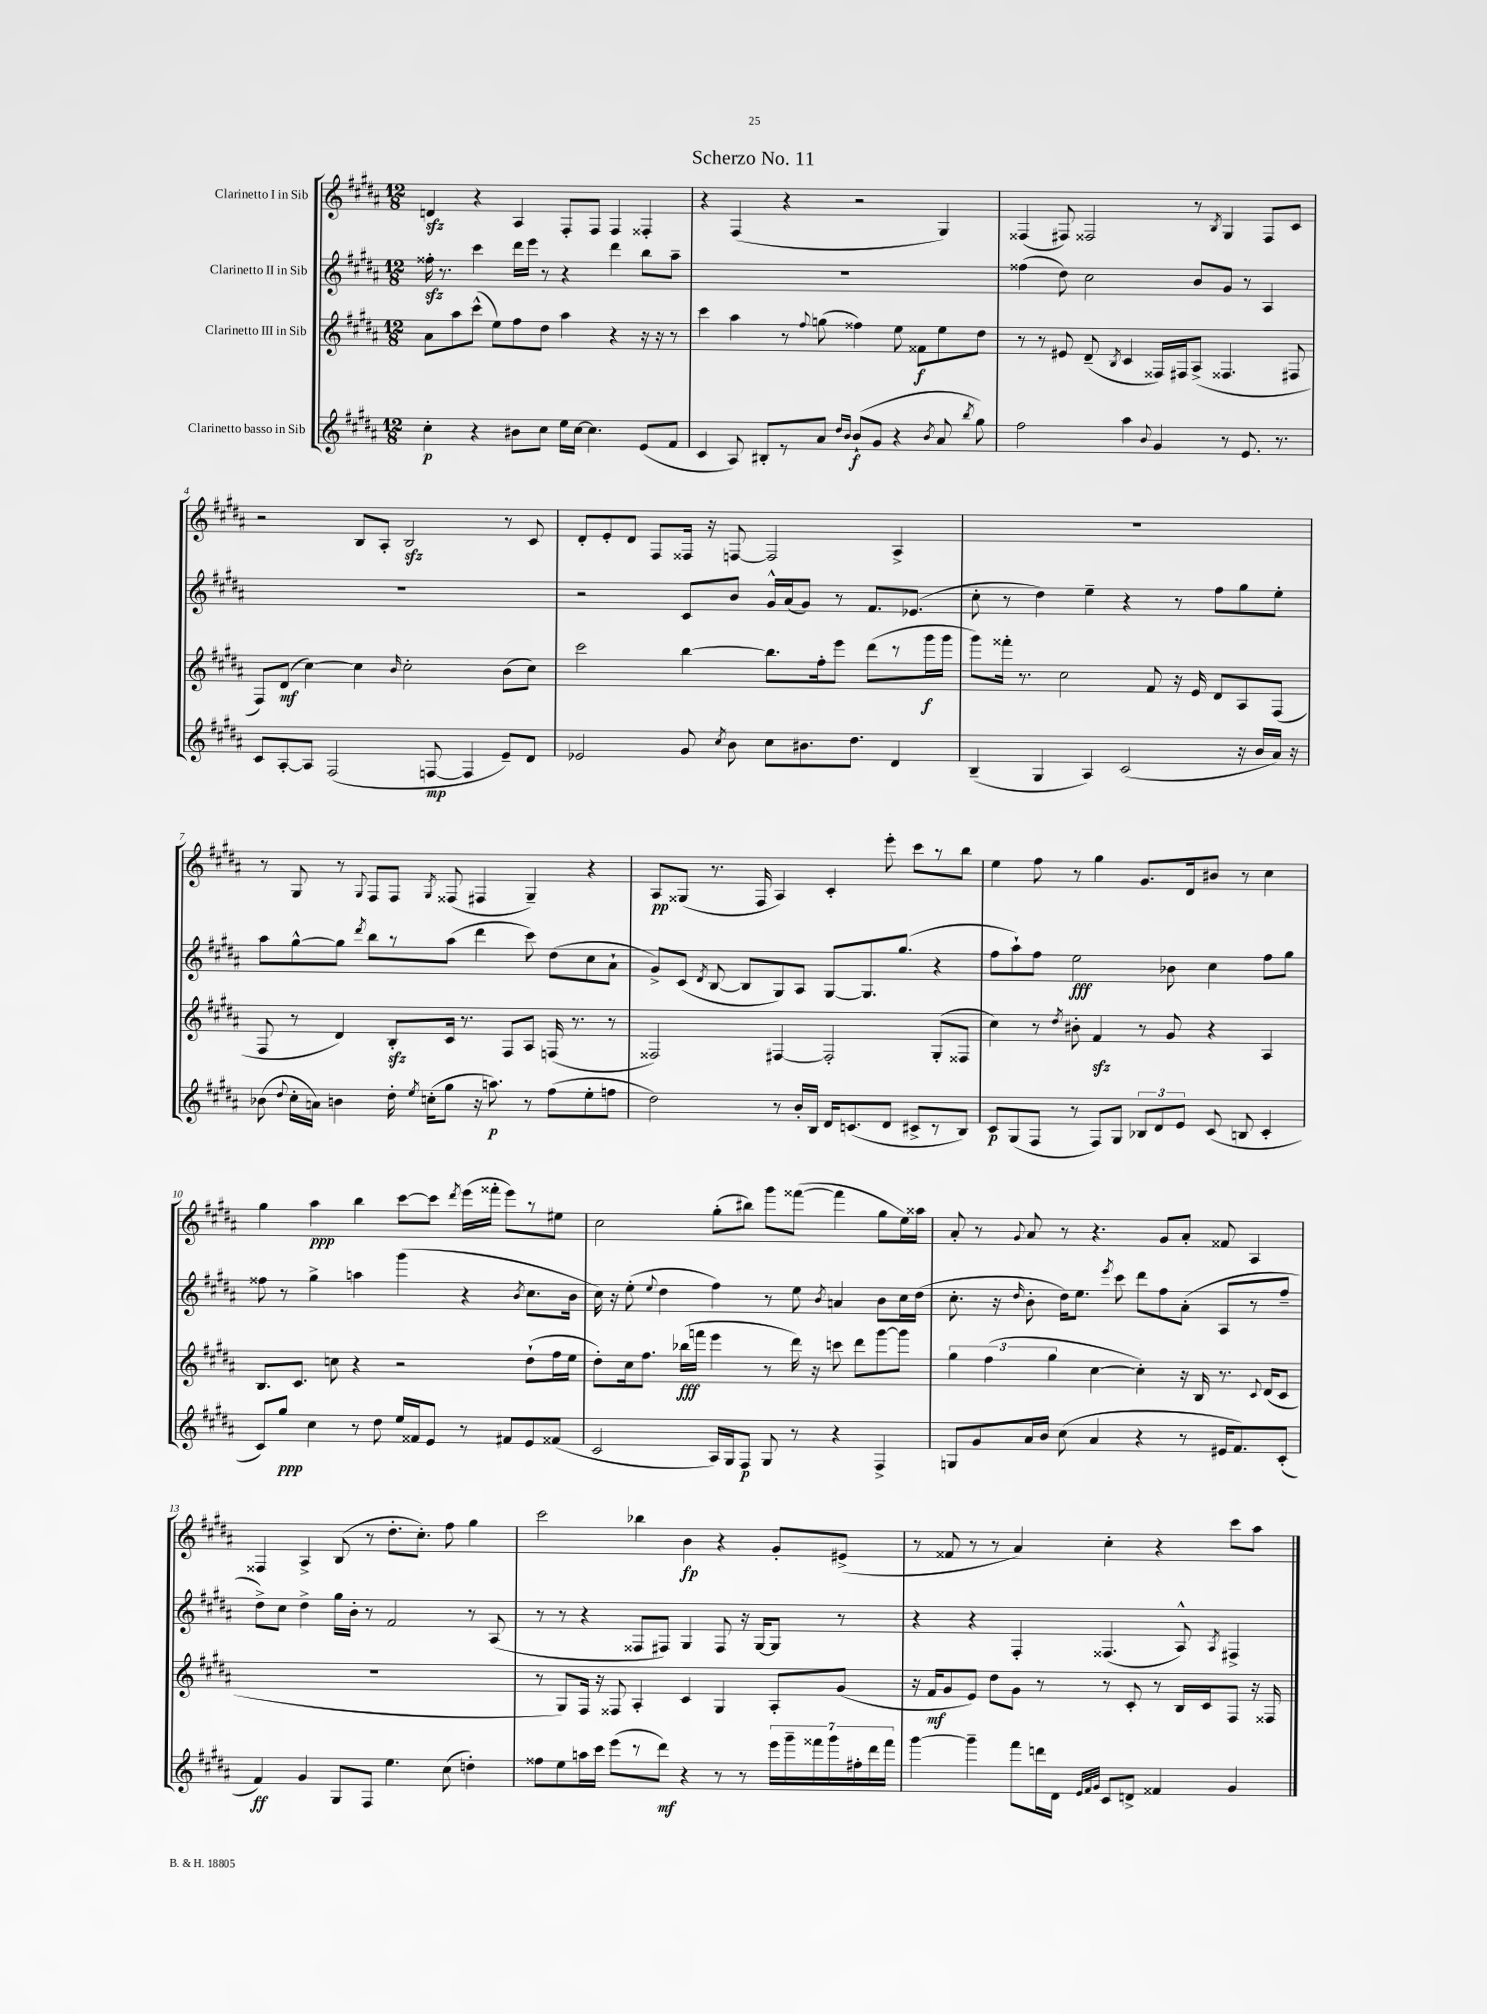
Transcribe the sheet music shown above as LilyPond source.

\header { title = "Scherzo No. 11" }
<<
\new StaffGroup <<
\new Staff = "s0" \with { instrumentName = "Clarinetto I in Sib" } {
    \clef treble \key b \major \numericTimeSignature \time 12/8
    \autoBeamOff d'4\sfz r4 ais4 fis8[-. fis8] fis4 fisis4-. |
    r4 fis4( r4 r2 gis4) |
    fisis4( fis8) fisis2 r8 \acciaccatura { b8 } gis4 fisis8[ cis'8] |
    r2 b8[ ais8]-. b2\sfz r8 cis'8 |
    dis'8[-. e'8-. dis'8] fis8[ fisis16] r16 f8~ f2 ais4-> |
    R1. |
    r8 gis8 r8 \appoggiatura { gis8 } fis8[ fis8] \acciaccatura { gis8 } fisis8( fis4 gis4--) r4 |
    ais8[\pp gisis8]( r8. fis16 ais4) cis'4-. e'''8-. cis'''8[ r8 b''8] |
    e''4 fis''8 r8 gis''4 gis'8.[ dis'16 bis'8] r8 cis''4 |
    gis''4 ais''4\ppp b''4 cis'''8[~ cis'''8] \acciaccatura { dis'''8 } e'''16[( fisis'''16]-. e'''8[) r8 eis''8] |
    cis''2 gis''8[-.( bis''8]) gis'''8[ fisis'''8]~( fisis'''4 gis''8[ e''16) aisis''16] |
    ais'8-. r8 \appoggiatura { gis'8 } ais'8 r8 r4. gis'8[ ais'8]-. fisis'8 ais4 |
    fisis4 ais4-> b8( r8 dis''8.[-. cis''8.]-.) fis''8 gis''4 |
    cis'''2 bes''4 b'4\fp r4 gis'8[-. eis'8]->( |
    r8 fisis'8 r8 r8 ais'4) cis''4-. r4 cis'''8[ ais''8] \bar "|." |
}
\new Staff = "s1" \with { instrumentName = "Clarinetto II in Sib" } {
    \clef treble \key b \major \numericTimeSignature \time 12/8
    \autoBeamOff fisis''16-.\sfz r8. cis'''4 dis'''16[ e'''16] r8 r4 dis'''4 b''8[ ais''8]-- |
    R1. |
    fisis''4( dis''8) cis''2 b'8[ gis'8] r8 ais4 |
    R1. |
    r2 cis'8[ b'8] gis'16[-^ ais'16( gis'8]) r8 fis'8.[ ees'8.]( |
    cis''8-. r8 dis''4) e''4-- r4 r8 fis''8[ gis''8 e''8]-. |
    ais''8[ gis''8~-^ gis''8] \acciaccatura { dis'''8 } b''8[ r8 ais''8]( dis'''4 cis'''8) dis''8[( cis''8 ais'8]-! |
    gis'8[->) cis'8]( \acciaccatura { dis'8 } b8~ b8[ gis8) ais8] gis8[~ gis8. gis''8.]( r4 |
    fis''8[ ais''8-!) fis''8] e''2\fff bes'8 cis''4 fis''8[ gis''8] |
    fisis''8 r8 gis''4-> a''4 gis'''4( r4 \acciaccatura { b'8 } cis''8.[ b'16] |
    cis''16) r16 e''8-.( \appoggiatura { e''8 } dis''4 fis''4) r8 e''8 \acciaccatura { b'8 } a'4 b'8[ cis''16 dis''16]( |
    cis''8.-. r16 \grace { dis''16 } b'8-. dis''16[) e''8.] \acciaccatura { e'''8 } cis'''8 dis'''8[ fis''8 ais'8]-.( ais8[ r8 fis''8]-- |
    dis''8[->) cis''8] dis''4-> gis''16[ b'16]-. r8 fis'2 r8 ais8( |
    r8 r8 r4 fisis8[ fis8]) gis4 fis8 r16 gis16[~ gis8] r8 |
    r4 r4 fis4-. fisis4.( ais8-^) \acciaccatura { ais8 } fis4-> \bar "|." |
}
\new Staff = "s2" \with { instrumentName = "Clarinetto III in Sib" } {
    \clef treble \key b \major \numericTimeSignature \time 12/8
    \autoBeamOff ais'8[ ais''8 cis'''8]-^( e''8[) fis''8 dis''8] ais''4 r4 r16 r16 r8 |
    cis'''4 ais''4 r8 \appoggiatura { fis''8 } g''8( fisis''4) e''8 fisis'8[\f e''8 dis''8] |
    r8 r8 eis'8 dis'8--( \acciaccatura { b8 } cis'4 fisis16[) fis16 ais8]->( fisis4. fis8 |
    fis8[) dis'8]\mf( cis''4~) cis''4 \grace { b'16 } cis''2-. b'8[( cis''8]) |
    cis'''2 b''4~ b''8.[ fis''16-. e'''8] dis'''8[( r8 gis'''16\f gis'''16] |
    gis'''8[) fisis'''16]-. r8. cis''2 fis'8 r16 e'16 dis'8[ ais8 fis8]( |
    fis8 r8 dis'4) b8[-.\sfz cis'16] r8. fis8[ ais8] f16( r8. r8 |
    fisis2) fis4~ fis2-. gis8[-.( fisis8] |
    cis''4) r8 \acciaccatura { dis''8 } bis'8-. fis'4\sfz r8 gis'8 r4 ais4 |
    b8.[ cis'8.] c''8 r4 r2 dis''8[-!( fis''16 e''16] |
    dis''8[-.) cis''16 fis''8.] bes''16[\fff( f'''16] e'''4 r8 dis'''16) r16 c'''8 dis'''8[ gis'''8~ gis'''8] |
    \tuplet 3/2 { gis''4 fis''4( gis''4 } cis''4~ cis''4-.) r16 b16 r8. \appoggiatura { cis'8 } dis'16[( cis'8] |
    R1. |
    r8 gis8[) fis16] r16 fisis8 ais4-. cis'4 gis4 ais8[-. gis'8]( |
    r16 fis'16[\mf gis'8 e'8]) dis''8[ gis'8] r8 r8 cis'8-. r8 b16[ cis'16 fis8] r16 fisis16 \bar "|." |
}
\new Staff = "s3" \with { instrumentName = "Clarinetto basso in Sib" } {
    \clef treble \key b \major \numericTimeSignature \time 12/8
    \autoBeamOff cis''4-.\p r4 bis'8[ cis''8] e''16[ cis''16]~ cis''4. e'8[( fis'8] |
    cis'4 ais8) bis8[-. r8 ais'8] \grace { dis''16[ b'16] } b'8[-!\f( gis'8] r4 \acciaccatura { b'8 } ais'8 \acciaccatura { b''8 } gis''8) |
    fis''2 ais''4 \appoggiatura { b'8 } gis'4 r8 e'8. r8. |
    cis'8[ ais8~-. ais8] fis2( f8~\mp f4 e'8[--) dis'8] |
    ees'2 gis'8 \acciaccatura { cis''8 } b'8 cis''8[ bis'8. dis''8.] dis'4 |
    b4--( gis4 ais4) cis'2( r16 b'16[ ais'16]) r16 |
    bes'8( \appoggiatura { dis''8 } cis''16[-. a'16]) b'4 dis''16-. \acciaccatura { e''8 } c''16[-.( gis''8] r16 a''8.\p) r8 fis''8[( e''8-. f''8] |
    dis''2) r8 b'16[-. b16] dis'16[ c'8.( dis'8] cis'8[-> r8 b8]) |
    cis'8[\p gis8( fis8] r8 fis8[) gis8] \tuplet 3/2 { bes8[ dis'8 e'8] } cis'8( b8 cis'4-. |
    cis'8[) gis''8]\ppp cis''4 r8 dis''8 e''16[ fisis'16 e'8] r8 fis'8[ e'8 fisis'8]( |
    cis'2 ais16[) gis16 fis8]\p gis8 r8 r4 fis4-> |
    g8[ gis'8 ais'16 b'16] cis''8( ais'4 r4 r8 eis'16[ fis'8.) cis'8]-.( |
    fis'4\ff) gis'4 gis8[ fis8] e''4. cis''8( d''4-.) |
    fisis''8[ e''8 a''16 cis'''16] e'''8[( r8 dis'''8]\mf) r4 r8 r8 \tuplet 7/4 { e'''16[ gis'''16-- fisis'''16 gis'''16 fis''16-. dis'''16 fisis'''16] } |
    gis'''4~ gis'''4-- fis'''8[ d'''16 dis'16] \grace { e'32[ fis'32 gis'32] } cis'8[ d'8]-> fisis'4 gis'4 \bar "|." |
}
>>
>>
